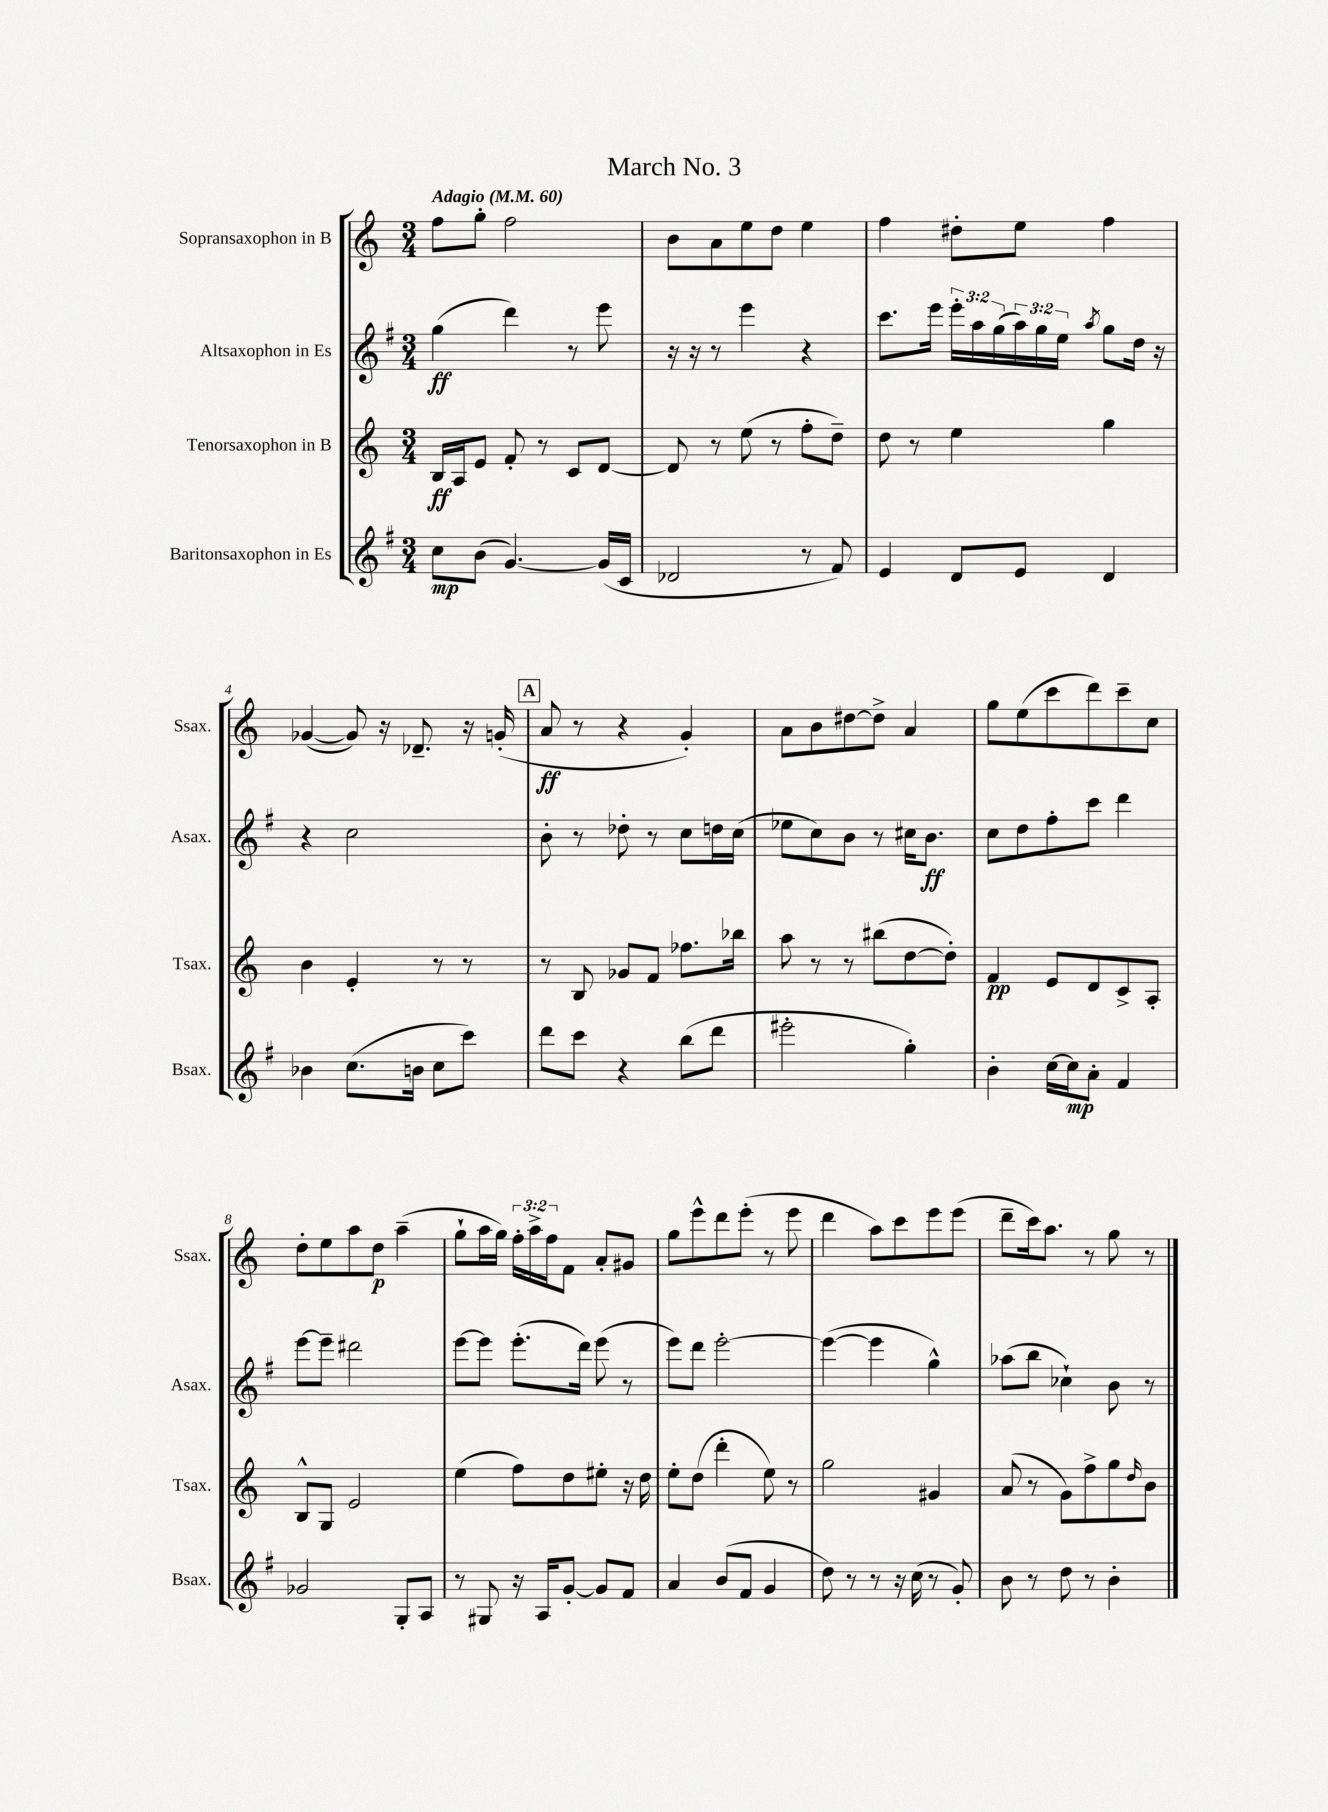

**kern	**kern	**kern	**kern
*staff4	*staff3	*staff2	*staff1
*clefG2	*clefG2	*clefG2	*clefG2
*k[f#]	*k[]	*k[f#]	*k[]
*M3/4	*M3/4	*M3/4	*M3/4
*MM60	*MM60	*MM60	*MM60
8cc	16B	(4gg	8ff
.	16A	.	.
(8b	8e	.	8gg'
[4.g)	8f'	4ddd)	2ff
.	8r	.	.
.	8c	8r	.
(16g]	[8d	8eee	.
16c	.	.	.
=	=	=	=
2d-	8d]	16r	8b
.	.	16r	.
.	8r	8r	8a
.	(8ee	4eee	8ee
.	8r	.	8dd
8r	8ff'	4r	4ee
8f#)	8dd~)	.	.
=	=	=	=
4e	8dd	8.ccc	4ff
.	8r	.	.
.	.	16eee	.
8d	4ee	24eee'	8dd#'
.	.	24aa	.
.	.	(24gg	.
8e	.	24aa)	8ee
.	.	24gg	.
.	.	24ee	.
.	.	8qaa	.
4d	4gg	8gg	4ff
.	.	16dd	.
.	.	16r	.
=	=	=	=
4b-	4b	4r	([4g-
(8.cc	4e'	2cc	8g-])
.	.	.	16r
16b	.	.	8.d-~
8cc	8r	.	.
8ccc)	8r	.	16r
.	.	.	(16g'
=	=	=	=
8ddd	8r	8b'	8a
8ccc	8B	8r	8r
4r	8g-	8dd-'	4r
.	8f	8r	.
(8bb	8.ff-	8cc	4g')
8ddd	.	16dd	.
.	16bb-	(16cc	.
=	=	=	=
2eee#'	8aa	8ee-	8a
.	8r	8cc)	8b
.	8r	8b	[8dd#
.	(8bb#	8r	8dd#^]
4gg')	[8dd	16cc#	4a
.	.	8.b	.
.	8dd'])	.	.
=	=	=	=
4b'	4f	8cc	8gg
.	.	8dd	(8ee
[16cc	8e	8ff#'	8ccc
16cc]	.	.	.
8a'	8d	8ccc	8ddd)
4f#	8c^	4ddd	8ccc~
.	8A'	.	8cc
=	=	=	=
2g-	8B^^	[8eee	8dd'
.	8G	8eee~]	8ee
.	2e	2ddd#	8aa
.	.	.	8dd
8G'	.	.	(4aa~
8A	.	.	.
=	=	=	=
8r	(4ee	[8eee	8gg`
8G#	.	8eee]	16aa
.	.	.	16gg)
16r	8ff)	(8.eee'	24ff'
.	.	.	24aa^
16A	.	.	.
.	.	.	24ff
[8g'	8dd	.	8f
.	.	16ddd)	.
8g]	8ee#'	(8eee	8a'
8f#	16r	8r	8g#
.	16dd	.	.
=	=	=	=
4a	8ee'	8eee)	8gg
.	(8dd	8ddd	8eee^^
(8b	4ddd'	[2eee'	8ddd
8f#	.	.	(8eee'
4g	8ee)	.	8r
.	8r	.	8eee
=	=	=	=
8dd)	2gg	(4eee_	4ddd
8r	.	.	.
8r	.	4eee]	8aa)
16r	.	.	8ccc
(16cc	.	.	.
8r	4g#	4gg^^)	8eee
8g')	.	.	(8eee
=	=	=	=
8b	(8a	(8aa-	8ddd~
8r	8r	8bb	16ccc)
.	.	.	8.aa
8dd	8g)	4cc-`)	.
8r	8ff^	.	8r
4b'	8gg	8b	8gg
.	16qqdd	.	.
.	8b	8r	8r
==	==	==	==
*-	*-	*-	*-
